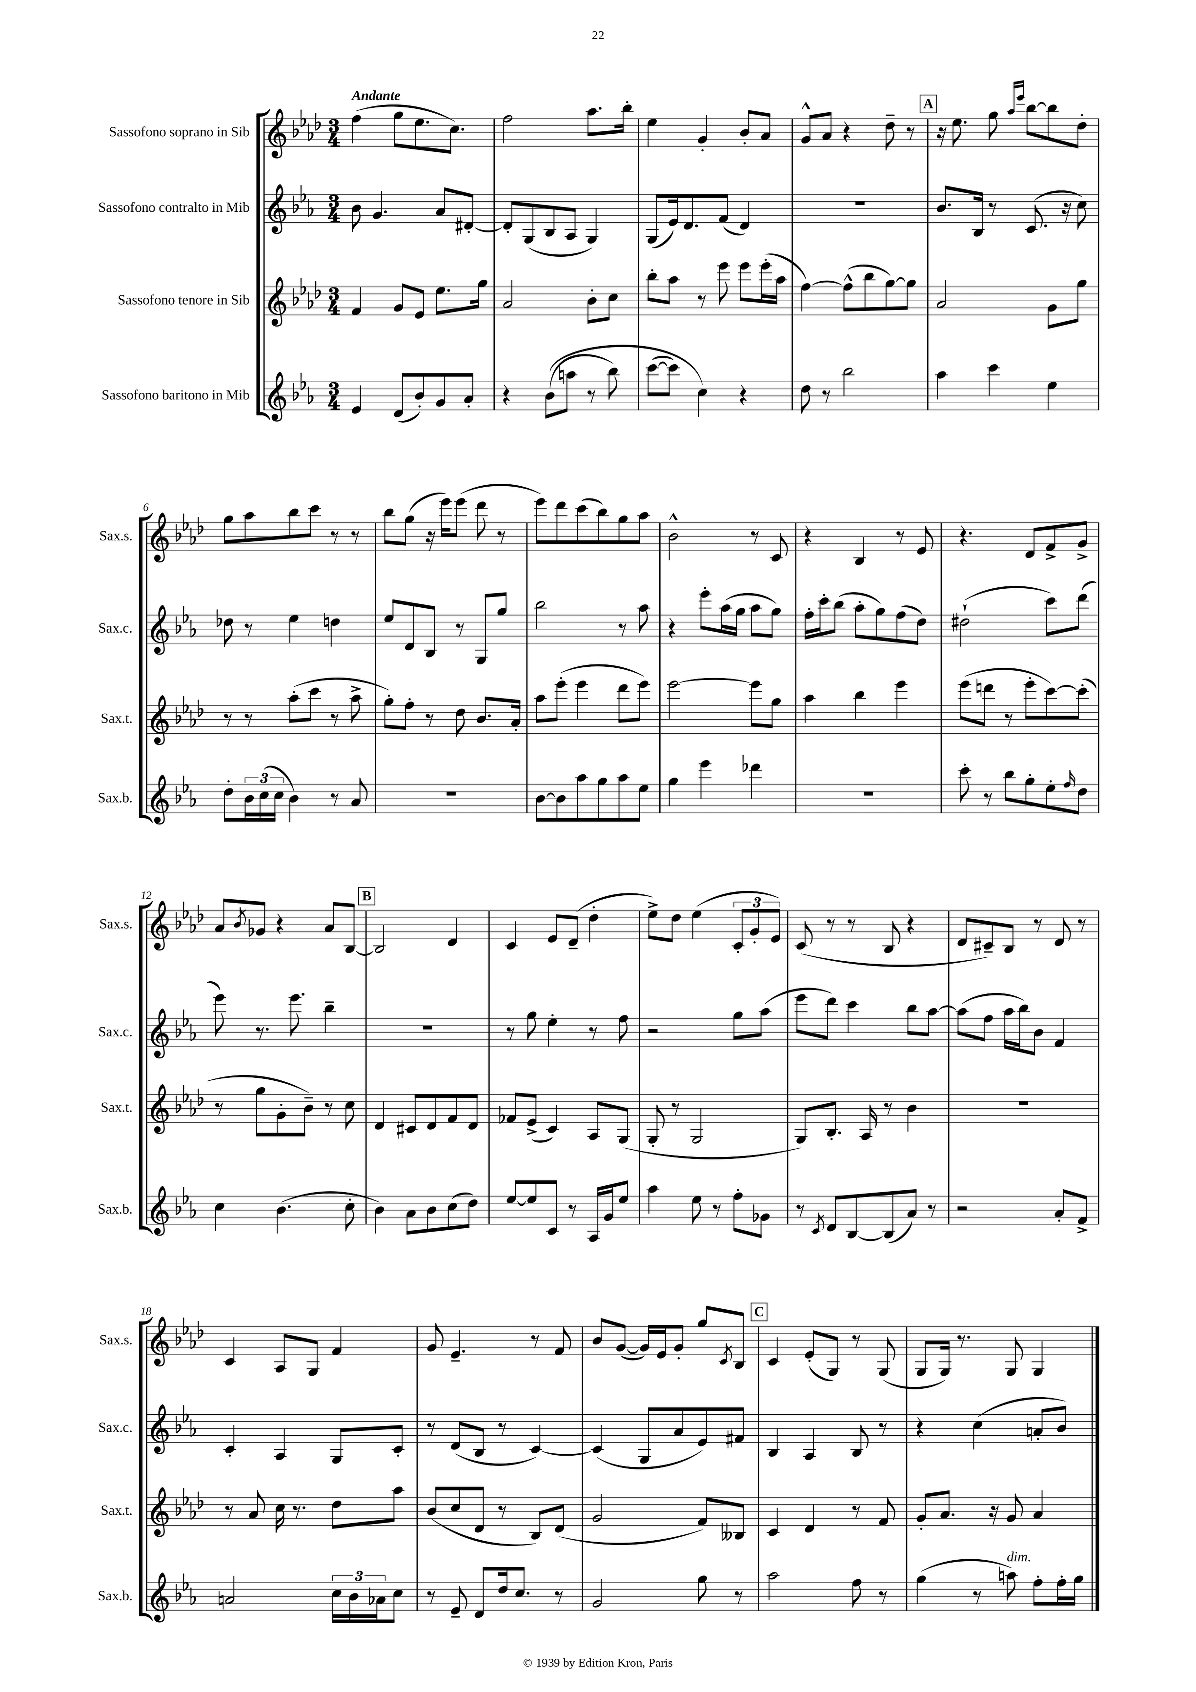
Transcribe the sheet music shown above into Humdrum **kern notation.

**kern	**kern	**kern	**kern
*staff4	*staff3	*staff2	*staff1
*clefG2	*clefG2	*clefG2	*clefG2
*k[b-e-a-]	*k[b-e-a-d-]	*k[b-e-a-]	*k[b-e-a-d-]
*M3/4	*M3/4	*M3/4	*M3/4
4e-	4f	8b-	(4ff
.	.	4.g	.
(8d	8g	.	8gg
8b-')	8e-	.	8.ee-
8g	8.ee-	8a-	.
.	.	.	8.cc)
8a-'	.	[8d#'	.
.	16gg	.	.
=	=	=	=
4r	2a-	8d#']	2ff
.	.	(8G	.
&((8b-	.	8B-	.
8aa	.	8A-	.
8r	8b-'	4G)	8.aa-
8bb-)	8cc	.	.
.	.	.	16bb-'
=	=	=	=
([8ccc	8bb-'	(8G	4ee-
8ccc])	8aa-	16e-)	.
.	.	8.d	.
4cc&)	8r	.	4g'
.	8eee-	(8f	.
4r	8eee-	4d)	8b-'
.	(16eee-'	.	8a-
.	16aa-	.	.
=	=	=	=
8dd	[4ff)	2.r	8g^^
8r	.	.	8a-
2bb-	(8ff^^]	.	4r
.	8bb-	.	.
.	[8gg)	.	8dd-~
.	8gg]	.	8r
=	=	=	=
4aa-	2a-	8.b-	16r
.	.	.	8.ee-
.	.	16B-	.
4ccc	.	8r	8gg
.	.	.	16qqaa-
.	.	.	16qqeee-
.	.	(8.c	[8bb-
4ee-	8g	.	8bb-]
.	.	16r	.
.	8gg	8cc)	8dd-'
=	=	=	=
8dd'	8r	8dd-	8gg
24b-	8r	8r	8aa-
(24cc	.	.	.
24cc	.	.	.
4b-)	(8aa-'	4ee-	8bb-
.	8ccc	.	8ccc
8r	8r	4dd	8r
8a-	8aa-^	.	8r
=	=	=	=
2.r	8gg')	8ee-	8bb-
.	8ff'	8d	(8gg
.	8r	8B-	16r
.	.	.	16eee-)
.	8dd-	8r	(8eee-
.	8.b-	8G	8ddd-
.	.	8gg	8r
.	16a-'	.	.
=	=	=	=
[8b-	8aa-	2bb-	8eee-)
8b-]	(8eee-'	.	8ddd-
8aa-	4eee-	.	(8ccc
8gg	.	.	8bb-)
8aa-	8ddd-	8r	8gg
8ee-	8eee-)	8aa-	8aa-
=	=	=	=
4gg	[2eee-	4r	2b-^^
4eee-	.	8eee-'	.
.	.	(16aa-	.
.	.	16gg	.
4ddd-	8eee-]	8aa-	8r
.	8gg	8gg)	8c
=	=	=	=
2.r	4aa-	16ff'	4r
.	.	16ccc'	.
.	.	(8bb-	.
.	4bb-	8aa-'	4B-
.	.	8gg)	.
.	4eee-	(8ff	8r
.	.	8dd)	8e-
=	=	=	=
8ccc'	(8eee-	(2dd#`	4.r
8r	8ddd	.	.
8bb-	8r	.	.
8gg'	8eee-'	.	8d-
8ee-'	[8ccc)	8ccc)	8f^
16qqff	.	.	.
8dd	(8ccc']	(8ddd	8g^
=	=	=	=
4cc	8r	8eee-)	8a-
.	.	.	8qb-
.	8gg	8.r	8g-
(4.b-	8g'	.	4r
.	.	8.eee-	.
.	8b-~)	.	.
.	8r	4bb-~	8a-
8cc'	8cc	.	[8B-
=	=	=	=
4b-)	4d-	2.r	2B-]
8a-	8c#	.	.
8b-	8d-	.	.
(8cc	8f	.	4d-
8dd)	8d-	.	.
=	=	=	=
[8ee-	8f-	8r	4c
8ee-]	(8e-^	8gg	.
8c	4c)	4ee-'	8e-
8r	.	.	(8d-~
16A-	8A-	8r	4dd-'
16g	.	.	.
8ee-	(8G	8ff	.
=	=	=	=
4aa-	8G'	2r	8ee-^)
.	8r	.	8dd-
8ee-	2G	.	(4ee-
8r	.	.	.
8ff'	.	8gg	12c'
.	.	.	12g'
8g-	.	(8aa-	.
.	.	.	12e-)
=	=	=	=
8r	8G)	8eee-	(8c
8qc	.	.	.
8d	8.B-'	8ddd)	8r
[8B-	.	4ccc	8r
.	16A-	.	.
(8B-]	8r	.	8B-
8a-)	4b-	8bb-	4r
8r	.	[8aa-	.
=	=	=	=
2r	2.r	(8aa-]	8d-
.	.	8ff	8c#~)
.	.	16aa-	8B-
.	.	16bb-)	.
.	.	8b-	8r
8a-'	.	4f	8d-
8f^	.	.	8r
=	=	=	=
2a	8r	4c'	4c
.	8a-	.	.
.	16cc	4A-	8A-
.	8.r	.	.
.	.	.	8G
24cc	8dd-	8G	4f
24b-	.	.	.
24a-	.	.	.
8cc	8aa-	8c'	.
=	=	=	=
8r	(8b-	8r	8g
8e-~	8cc	(8d	4.e-~
8d	8d-	8B-	.
16dd	8r	8r	.
8.cc	.	.	.
.	8B-)	[4c)	8r
8r	(8d-	.	8f
=	=	=	=
2g	2g	(4c]	8b-
.	.	.	([8g
.	.	8G	16g])
.	.	.	16e-
.	.	8a-	8g'
8gg	8f)	8e-)	8gg
.	.	.	8qc
8r	8B--	8f#	8B-
=	=	=	=
2aa-	4c	4B-	4c
.	4d-	4A-	(8e-'
.	.	.	8G)
8ff	8r	8B-	8r
8r	8f	8r	(8G
=	=	=	=
(4gg	8g'	4r	8G
.	8.a-	.	16G)
.	.	.	8.r
8r	.	(4cc	.
.	16r	.	.
8aa)	8g	.	8G
8ff'	4a-	8a'	4G
16ff'	.	8b-)	.
16gg	.	.	.
==	==	==	==
*-	*-	*-	*-
